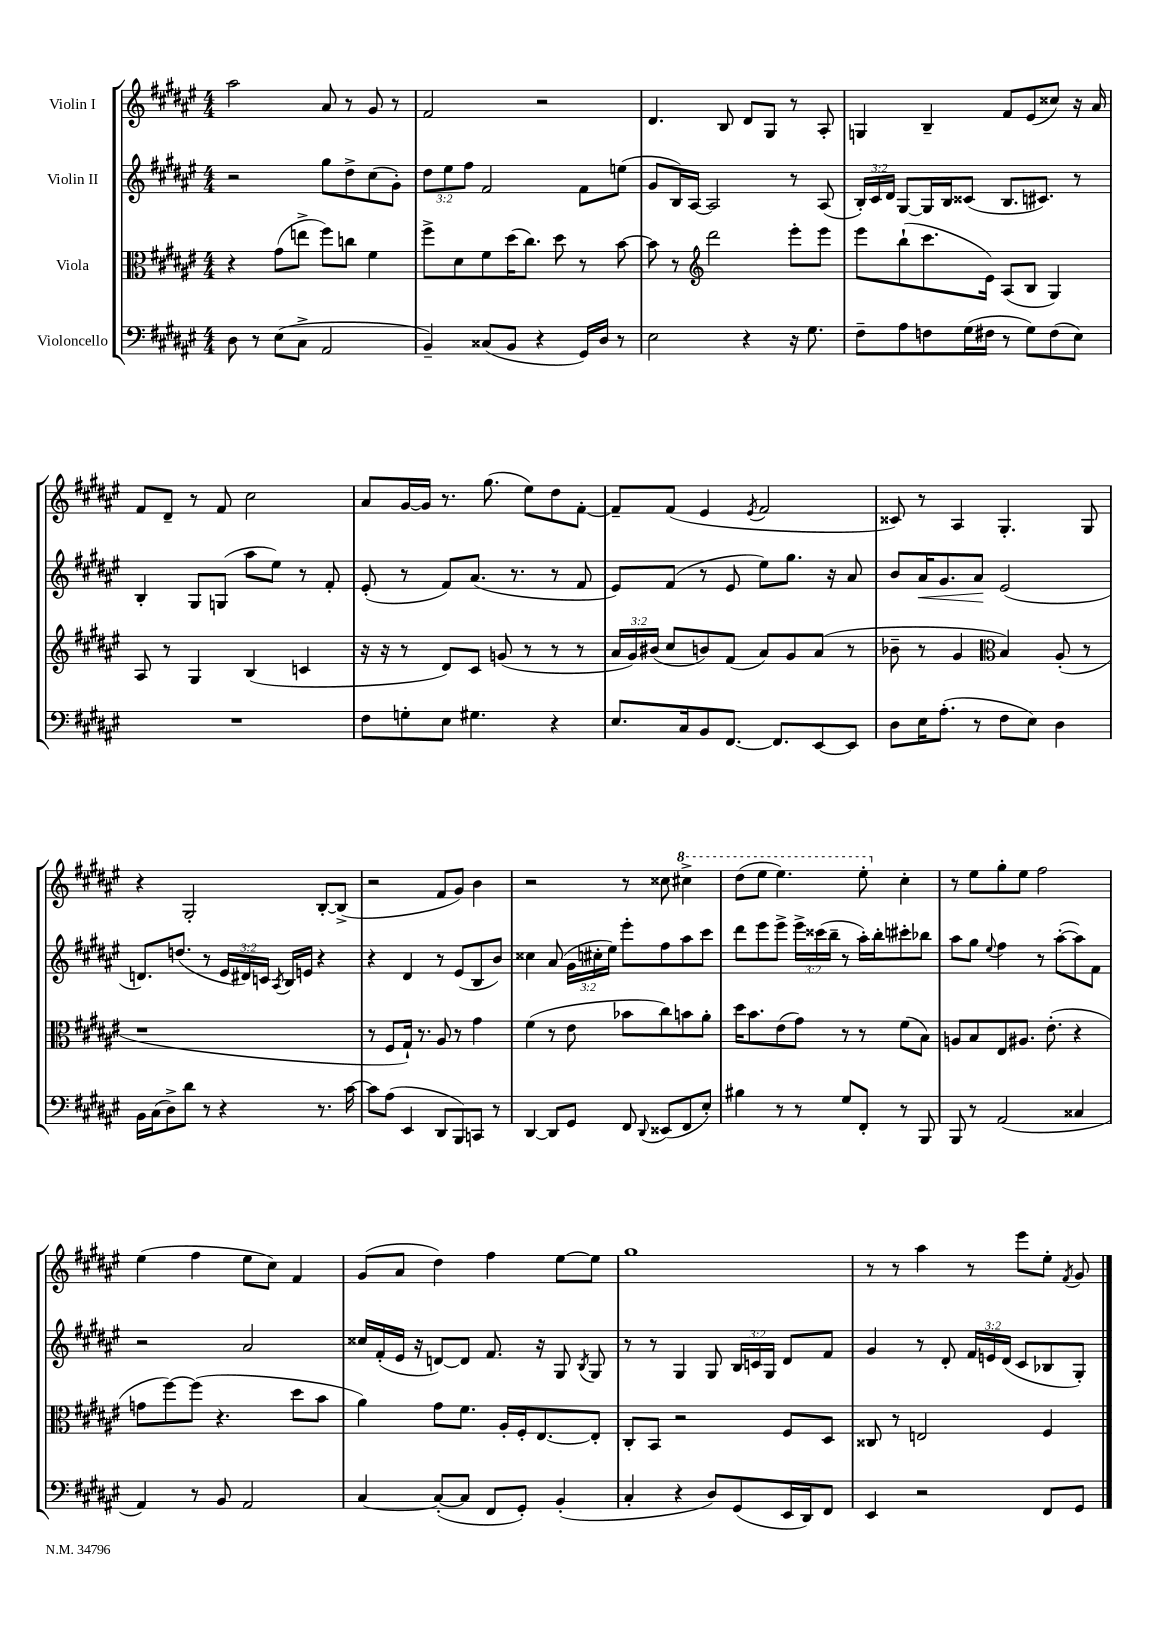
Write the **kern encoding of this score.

**kern	**kern	**kern	**kern
*staff4	*staff3	*staff2	*staff1
*clefF4	*clefC3	*clefG2	*clefG2
*k[f#c#g#d#a#e#]	*k[f#c#g#d#a#e#]	*k[f#c#g#d#a#e#]	*k[f#c#g#d#a#e#]
*M4/4	*M4/4	*M4/4	*M4/4
8D#\	4r	2r	2aa#\
8r	.	.	.
(8E#\L	(8g#\L	.	.
8C#^\J	8ee^\J	.	.
2AA#/	8ff#\L)	8gg#\L	8a#/
.	8cc\J	8dd#^\	8r
.	4f#\	(8cc#\	8g#/
.	.	8g#'\J)	8r
=	=	=	=
4BB~/)	8ff#^\L	12dd#\L	2f#/
.	.	12ee#\	.
.	8d#\	.	.
.	.	12ff#\J	.
(8C##/L	8f#\	2f#/	.
8BB/J	(16dd#\K	.	.
.	8.cc#\J)	.	.
4r	.	.	2r
.	8dd#\	.	.
16GG#/LL)	8r	8f#\L	.
16D#/JJ	.	.	.
8r	[8b\	(8ee\J	.
=	=	=	=
2E#\	8b\]	8g#/L	4.d#/
.	8r	16B/L)	.
.	.	[16A#/JJ	.
*	*clefG2	*	*
.	2ddd#\	2A#/]	.
.	.	.	8B/
4r	.	.	8d#/L
.	.	.	8G#/J
16r	8eee#'\L	8r	8r
8.G#\	.	.	.
.	8eee#\J	(8A#/	8A#'/
=	=	=	=
8F#~\L	8eee#\L	24B'/LL)	4G/
.	.	24c#/	.
.	.	24d#/JJ	.
8A#\	(8bb`\	[8G#/L	.
8F\	8.ccc#\	16G#/]L	4B~/
.	.	16B/J	.
(16G#\L	.	(8c##/J	.
16F#\JJ	16e#\Jk)	.	.
8r	(8A#/L	8.B/L	8f#/L
8G#\L)	8B/J	.	(8e#/
.	.	8.c#/J)	.
(8F#\	4G#/)	.	8cc##/J)
8E#\J)	.	8r	16r
.	.	.	16a#/
=	=	=	=
1r	8A#/	4B'/	8f#/L
.	8r	.	8d#~/J
.	4G#/	8G#/L	8r
.	.	(8G/J	8f#/
.	(4B/	8aa#\L	2cc#\
.	.	8ee#\J)	.
.	4c/	8r	.
.	.	8f#'/	.
=	=	=	=
8F#\L	16r	(8e#'/	8a#/L
.	16r	.	.
8G'\	8r	8r	[16g#/L
.	.	.	16g#/]JJ
8E#\J	8d#/L)	8f#/L)	8.r
4.G#\	8c#/J	(8.a#/J	.
.	.	.	(8.gg#\
.	(8g/	.	.
.	.	8.r	.
.	8r	.	8ee#\L)
4r	8r	8r	8dd#\
.	8r	8f#/	[8f#'\J
=	=	=	=
8.E#/L	24a#/LL	8e#/L)	8f#~/]L
.	24g#/)	.	.
.	(24b#/JJ	.	.
.	8cc#/L	(8f#/J	(8f#/J
16C#/k	.	.	.
8BB/	8b/)	8r	4e#/
[8.FF#/J	(8f#/J	8e#/	.
.	.	.	8qe#/
.	8a#/L)	8ee#\L)	2f#/
8.FF#/]L	.	.	.
.	8g#/	8.gg#\J	.
[8EE#/	(8a#/J	.	.
.	.	16r	.
8EE#/]J	8r	8a#/	.
=	=	=	=
8D#\L	8b-~\	8b/L	8c##/)
16E#\K	8r	16a#/K	8r
(8.A#'\J	.	8.g#/	.
.	4g#/	.	4A#/
8r	.	8a#/J	.
*	*clefC3	*	*
8F#\L	4B/)	(2e#/	4.G#'/
8E#\J)	.	.	.
4D#\	(8A#'/	.	.
.	8r	.	8G#/
=	=	=	=
16BB\LL	1r	8.d/L)	4r
(16C#\J	.	.	.
8D#^\)	.	.	.
.	.	(8.dd/J	.
8d#\J	.	.	2G#'/
8r	.	8r	.
4r	.	24e#/LL	.
.	.	24d#/)	.
.	.	24c/JJ	.
.	.	8qA#/	.
.	.	16B/LL	.
.	.	16e/JJ	.
8.r	.	4r	[8B'/L
.	.	.	(8B^/]J
[16c#\	.	.	.
=	=	=	=
8c#\]L	8r	4r	2r
(8A#\J	8F#/L	.	.
4EE#/	16G#`/Jk)	4d#/	.
.	8.r	.	.
8DD#/L	8A#/	8r	8f#/L
8BBB/)	8r	(8e#/L	8g#/J)
8CC/J	4g#\	8B/	4b\
8r	.	8b/J)	.
=	=	=	=
[4DD#/	(4f#\	4cc##\	2r
8DD#/]L	8r	(8a#/	.
8GG#/J	8e#\	24g#\LL	.
.	.	24cc#'\	.
.	.	24ee#\JJ)	.
8FF#/	8b-\L	8eee#'\L	8r
8qqDD#/	.	.	.
(8EE##/L	8cc#\)	8ff#\	8cc##\
8FF#/	8b\	8aa#\	4ccc#^\
8E#'/J)	8a#'\J	8ccc#\J	.
=	=	=	=
4B#\	16dd#\LK	8ddd#\L	(8ddd#\L
.	8.b\	.	.
.	.	8eee#\	8eee#\J
8r	(8e#\	8eee#^\J	4.eee#\)
8r	8g#\J)	24eee#^\LL	.
.	.	(24ccc##\	.
.	.	24bb~\JJ	.
8G#/L	8r	8r	.
8FF#'/J	8r	16aa#'\LL)	8eee#'\
.	.	16bb'\J	.
8r	(8f#\L	8ccc#'\	4cc#'\
8BBB/	8B\J)	8bb-\J	.
=	=	=	=
8BBB/	8A/L	8aa#\L	8r
8r	8B/	8gg#\J	8ee#\L
.	.	8qqee#/	.
(2AA#/	8E#/	4ff#\	8gg#'\
.	8.A#/J	.	8ee#\J
.	.	8r	2ff#\
.	(8.e#'\	.	.
.	.	([8aa#'\L	.
4C##/	4r	8aa#\])	.
.	.	8f#\J	.
=	=	=	=
4AA#/)	8g\L	2r	(4ee#\
.	[8ff#\)	.	.
8r	(8ff#\]J	.	4ff#\
8BB/	4.r	.	.
2AA#/	.	2a#/	8ee#\L
.	.	.	8cc#\J)
.	8dd#\L	.	4f#/
.	8b\J	.	.
=	=	=	=
[4C#/	4a#\)	16cc##/LL	(8g#/L
.	.	(16f#'/	.
.	.	16e#/JJ	8a#/J
.	.	16r	.
(8C#'/_L	8g#\L	[8d/L)	4dd#\)
8C#/]J	8.f#\J	8d/]J	.
8FF#/L	.	8.f#/	4ff#\
.	16A#'/LL	.	.
8GG#'/J)	16F#'/J	.	.
.	[8.E#/	16r	.
(4BB'/	.	8G#/	[8ee#\L
.	.	8qB/	.
.	8E#'/]J	8G#/	8ee#\]J
=	=	=	=
4C#'/	8C#'/L	8r	1gg#
.	8BB/J	8r	.
4r	2r	4G#/	.
8D#/L)	.	8G#/	.
(8GG#/	.	24B/LL	.
.	.	24c/	.
.	.	24G#/JJ	.
16EE#/L	8F#/L	8d#/L	.
16DD#/J)	.	.	.
8FF#/J	8D#/J	8f#/J	.
=	=	=	=
4EE#/	8C##/	4g#/	8r
.	8r	.	8r
2r	2E/	8r	4aa#\
.	.	8d#'/	.
.	.	24f#/LL	8r
.	.	24e/	.
.	.	(24d#/JJ	.
.	.	8c#/L	8eee#\L
8FF#/L	4F#/	8B-/	8ee#'\J
.	.	.	8qf#/
8GG#/J	.	8G#'/J)	8g#/
==	==	==	==
*-	*-	*-	*-
